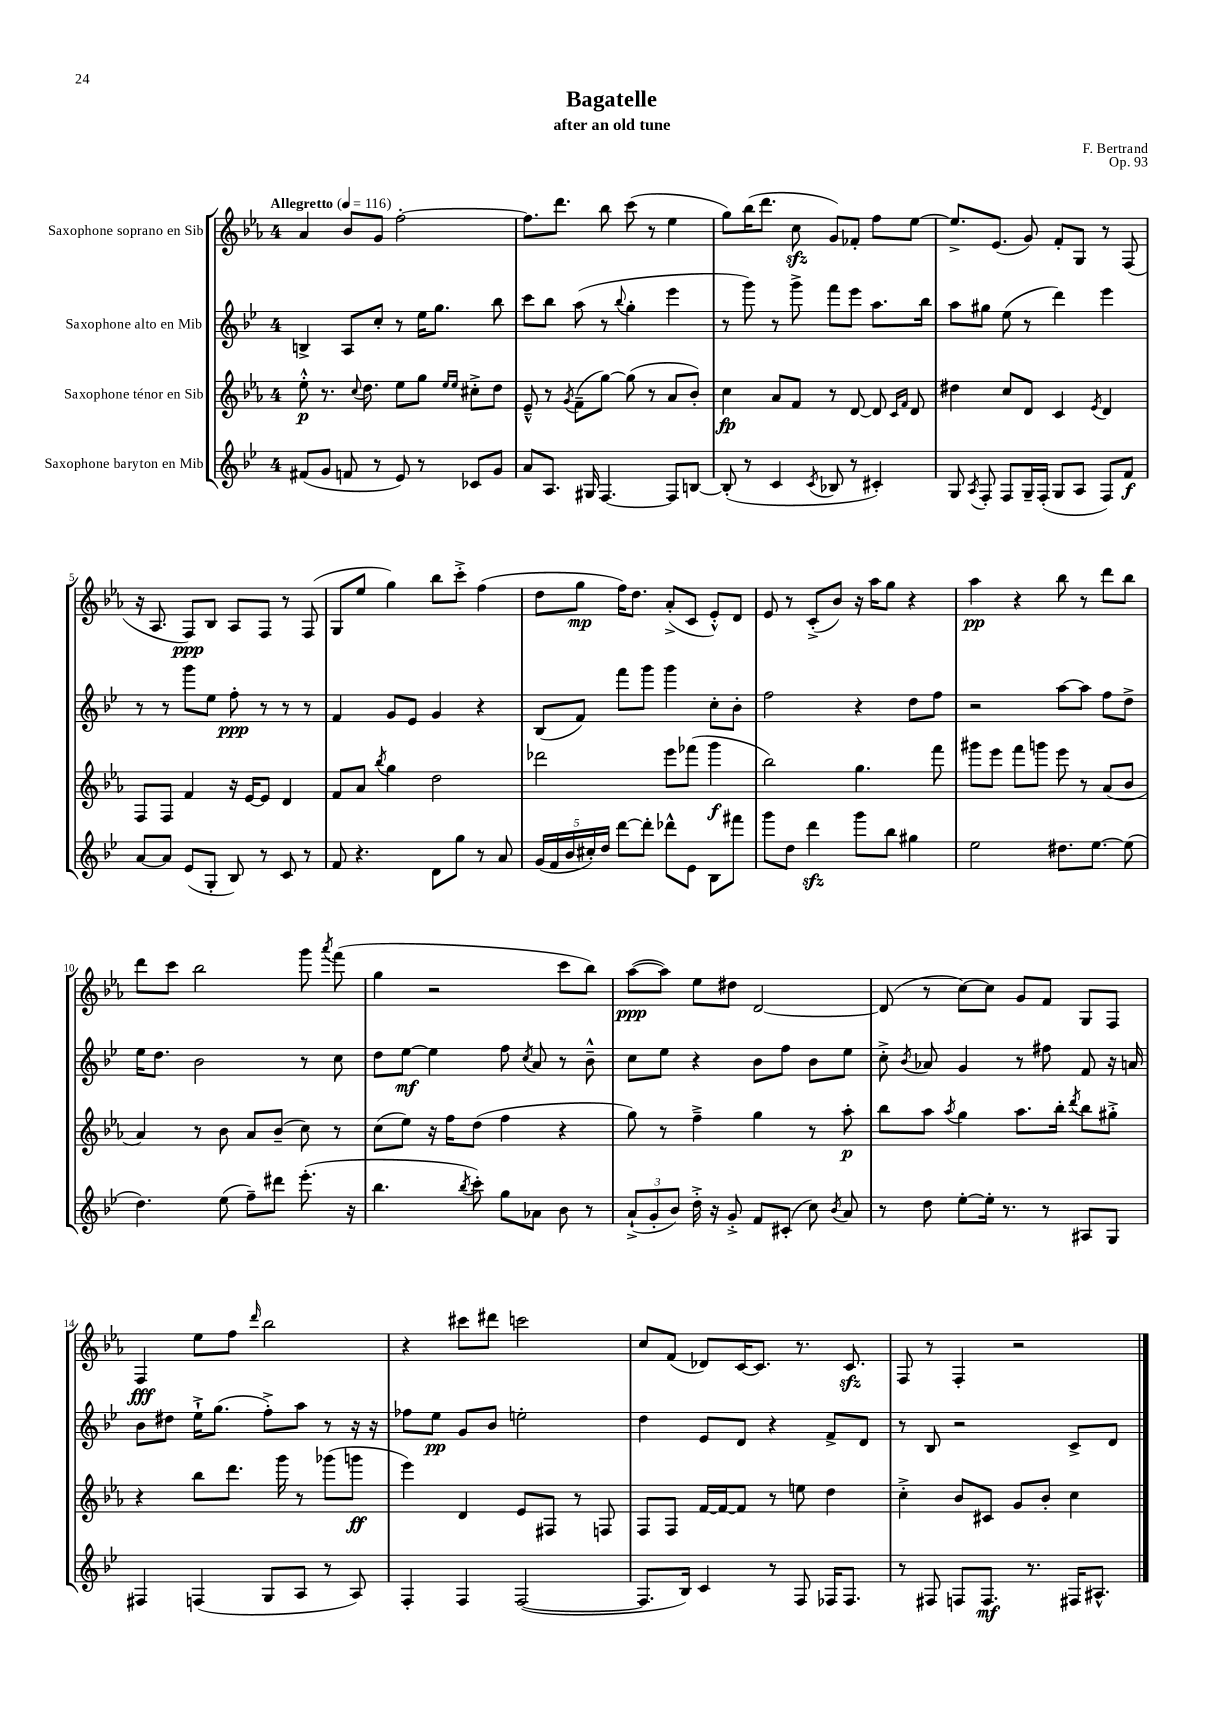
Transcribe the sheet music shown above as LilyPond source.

\header { title = "Bagatelle" composer = "F. Bertrand" subtitle = "after an old tune" opus = "Op. 93" }
<<
\new StaffGroup <<
\new Staff = "s0" \with { instrumentName = "Saxophone soprano en Sib" } {
    \clef treble \key ees \major \once \override Staff.TimeSignature.style = #'single-digit \time 4/4 \tempo "Allegretto" 4 = 116
    \autoBeamOff aes'4 bes'8[ g'8] f''2~-. |
    f''8.[ d'''8.] bes''8 c'''8( r8 ees''4 |
    g''8[) bes''16( d'''8.] c''8\sfz g'8[) fes'8]-. f''8[ ees''8]~ |
    ees''8.[-> ees'8.]( g'8) f'8[-. g8] r8 f8( |
    r16 aes8. f8[\ppp) bes8] aes8[ f8] r8 f8( |
    g8[ ees''8] g''4) bes''8[ c'''8]-.-> f''4( |
    d''8[ g''8]\mp f''16[) d''8.] aes'8[-.->( c'8] ees'8[-.-^) d'8] |
    ees'8 r8 c'8[-.->( bes'8]) r16 aes''16[ g''8] r4 |
    aes''4\pp r4 bes''8 r8 d'''8[ bes''8] |
    d'''8[ c'''8] bes''2 g'''8 \acciaccatura { aes'''8 } f'''8( |
    g''4 r2 c'''8[ bes''8]) |
    aes''8[~\ppp( aes''8]) ees''8[ dis''8] d'2~ |
    d'8( r8 c''8[~) c''8] g'8[ f'8] g8[ f8] |
    f4\fff ees''8[ f''8] \grace { d'''16 } bes''2 |
    r4 cis'''8[ dis'''8] c'''2 |
    c''8[ f'8]( des'8[) c'16~ c'8.] r8. c'8.\sfz |
    f8 r8 f4-. r2 \bar "|." |
}
\new Staff = "s1" \with { instrumentName = "Saxophone alto en Mib" } {
    \clef treble \key bes \major \once \override Staff.TimeSignature.style = #'single-digit \time 4/4
    \autoBeamOff b4-> a8[ c''8]-. r8 ees''16[ g''8.] bes''8 |
    c'''8[ bes''8] a''8( r8 \appoggiatura { bes''8 } g''4-. ees'''4 |
    r8 g'''8) r8 g'''8-> f'''8[ ees'''8] a''8.[ bes''16] |
    a''8[ gis''8] ees''8( r8 d'''4) ees'''4 |
    r8 r8 g'''8[ ees''8] f''8-.\ppp r8 r8 r8 |
    f'4 g'8[ ees'8] g'4 r4 |
    bes8[( f'8]) f'''8[ g'''8] g'''4 c''8[-. bes'8]-. |
    f''2 r4 d''8[ f''8] |
    r2 a''8[~ a''8] f''8[ d''8]-> |
    ees''16[ d''8.] bes'2 r8 c''8 |
    d''8[ ees''8]~\mf ees''4 f''8 \acciaccatura { c''8 } a'8 r8 bes'8---^ |
    c''8[ ees''8] r4 bes'8[ f''8] bes'8[ ees''8] |
    c''8-.-> \acciaccatura { bes'8 } aes'8 g'4 r8 fis''8 f'8 r16 a'16 |
    bes'8[ dis''8] ees''16[-!-> g''8.]( f''8[-.->) a''8] r8 r16 r16 |
    fes''8[ ees''8]\pp g'8[ bes'8] e''2-. |
    d''4 ees'8[ d'8] r4 f'8[-> d'8] |
    r8 bes8 r2 c'8[-> d'8] \bar "|." |
}
\new Staff = "s2" \with { instrumentName = "Saxophone ténor en Sib" } {
    \clef treble \key ees \major \once \override Staff.TimeSignature.style = #'single-digit \time 4/4
    \autoBeamOff ees''8-.-^\p r8. \appoggiatura { c''8 } d''8. ees''8[ g''8] \grace { ees''16[ ees''16] } cis''8[-.-> d''8] |
    ees'8---^ r8 \acciaccatura { g'8 } f'8[--( g''8]~) g''8( r8 aes'8[ bes'8]-.) |
    c''4\fp aes'8[ f'8] r8 d'8~ d'8 \grace { c'16[ f'16] } d'8 |
    dis''4 c''8[ d'8] c'4 \acciaccatura { ees'8 } d'4 |
    f8[ f8] f'4 r16 ees'16[~ ees'8] d'4 |
    f'8[ aes'8] \acciaccatura { bes''8 } g''4 d''2 |
    des'''2 ees'''8[ fes'''8]( g'''4\f |
    bes''2) g''4. f'''8 |
    gis'''8[ ees'''8] f'''8[ g'''8] ees'''8 r8 aes'8[( bes'8] |
    aes'4) r8 bes'8 aes'8[ bes'8]--( c''8) r8 |
    c''8[( ees''8]) r16 f''16[ d''8]( f''4 r4 |
    g''8) r8 f''4---> g''4 r8 aes''8-.\p |
    bes''8[ aes''8] \acciaccatura { aes''8 } g''4 aes''8.[ bes''16]-. \acciaccatura { d'''8 } bes''8[ gis''8]-.-> |
    r4 bes''8[ d'''8.] g'''16 r8 ges'''8[( g'''8]\ff |
    ees'''4) d'4 ees'8[ fis8] r8 f8 |
    f8[ f8] f'16[~ f'16~ f'8] r8 e''8 d''4 |
    c''4-.-> bes'8[ cis'8] g'8[ bes'8]-. c''4 \bar "|." |
}
\new Staff = "s3" \with { instrumentName = "Saxophone baryton en Mib" } {
    \clef treble \key bes \major \once \override Staff.TimeSignature.style = #'single-digit \time 4/4
    \autoBeamOff fis'8[( g'8] f'8 r8 ees'8) r8 ces'8[ g'8] |
    a'8[ a8.] gis16 f4.~ f8[ b8]~ |
    b8-.( r8 c'4 \acciaccatura { c'8 } bes8 r8 cis'4-.) |
    g8 \acciaccatura { a8 } f8-. f8[ g16-- f16]-.( g8[ a8] f8[) f'8]\f |
    a'8[~ a'8] ees'8[( g8]-. bes8) r8 c'8 r8 |
    f'8 r4. d'8[ g''8] r8 a'8 |
    \tuplet 5/4 { g'16[( f'16 bes'16 cis''16-.) d''16] } d'''8[~ d'''8]-. des'''8[-^ ees'8] bes8[ fis'''8] |
    g'''8[ d''8] d'''4\sfz g'''8[ bes''8] gis''4 |
    ees''2 dis''8.[ ees''8.]~ ees''8( |
    d''4.) ees''8( f''8[--) dis'''8] ees'''8.-.( r16 |
    bes''4. \acciaccatura { bes''8 } c'''8-.) g''8[ aes'8] bes'8 r8 |
    \tuplet 3/2 { a'8[-!->( g'8-. bes'8]) } d''16-.-> r16 g'8-.-> f'8[ cis'8]-.( c''8) \acciaccatura { bes'8 } a'8 |
    r8 d''8 ees''8[~-. ees''16]-. r8. r8 ais8[ g8] |
    fis4 f4( g8[ a8] r8 a8) |
    f4-. f4 f2~( |
    f8.[ bes16]) c'4 r8 f8 fes16[ fes8.] |
    r8 fis8 f8[ f8.]\mf r8. fis16[ ais8.]-^ \bar "|." |
}
>>
>>
